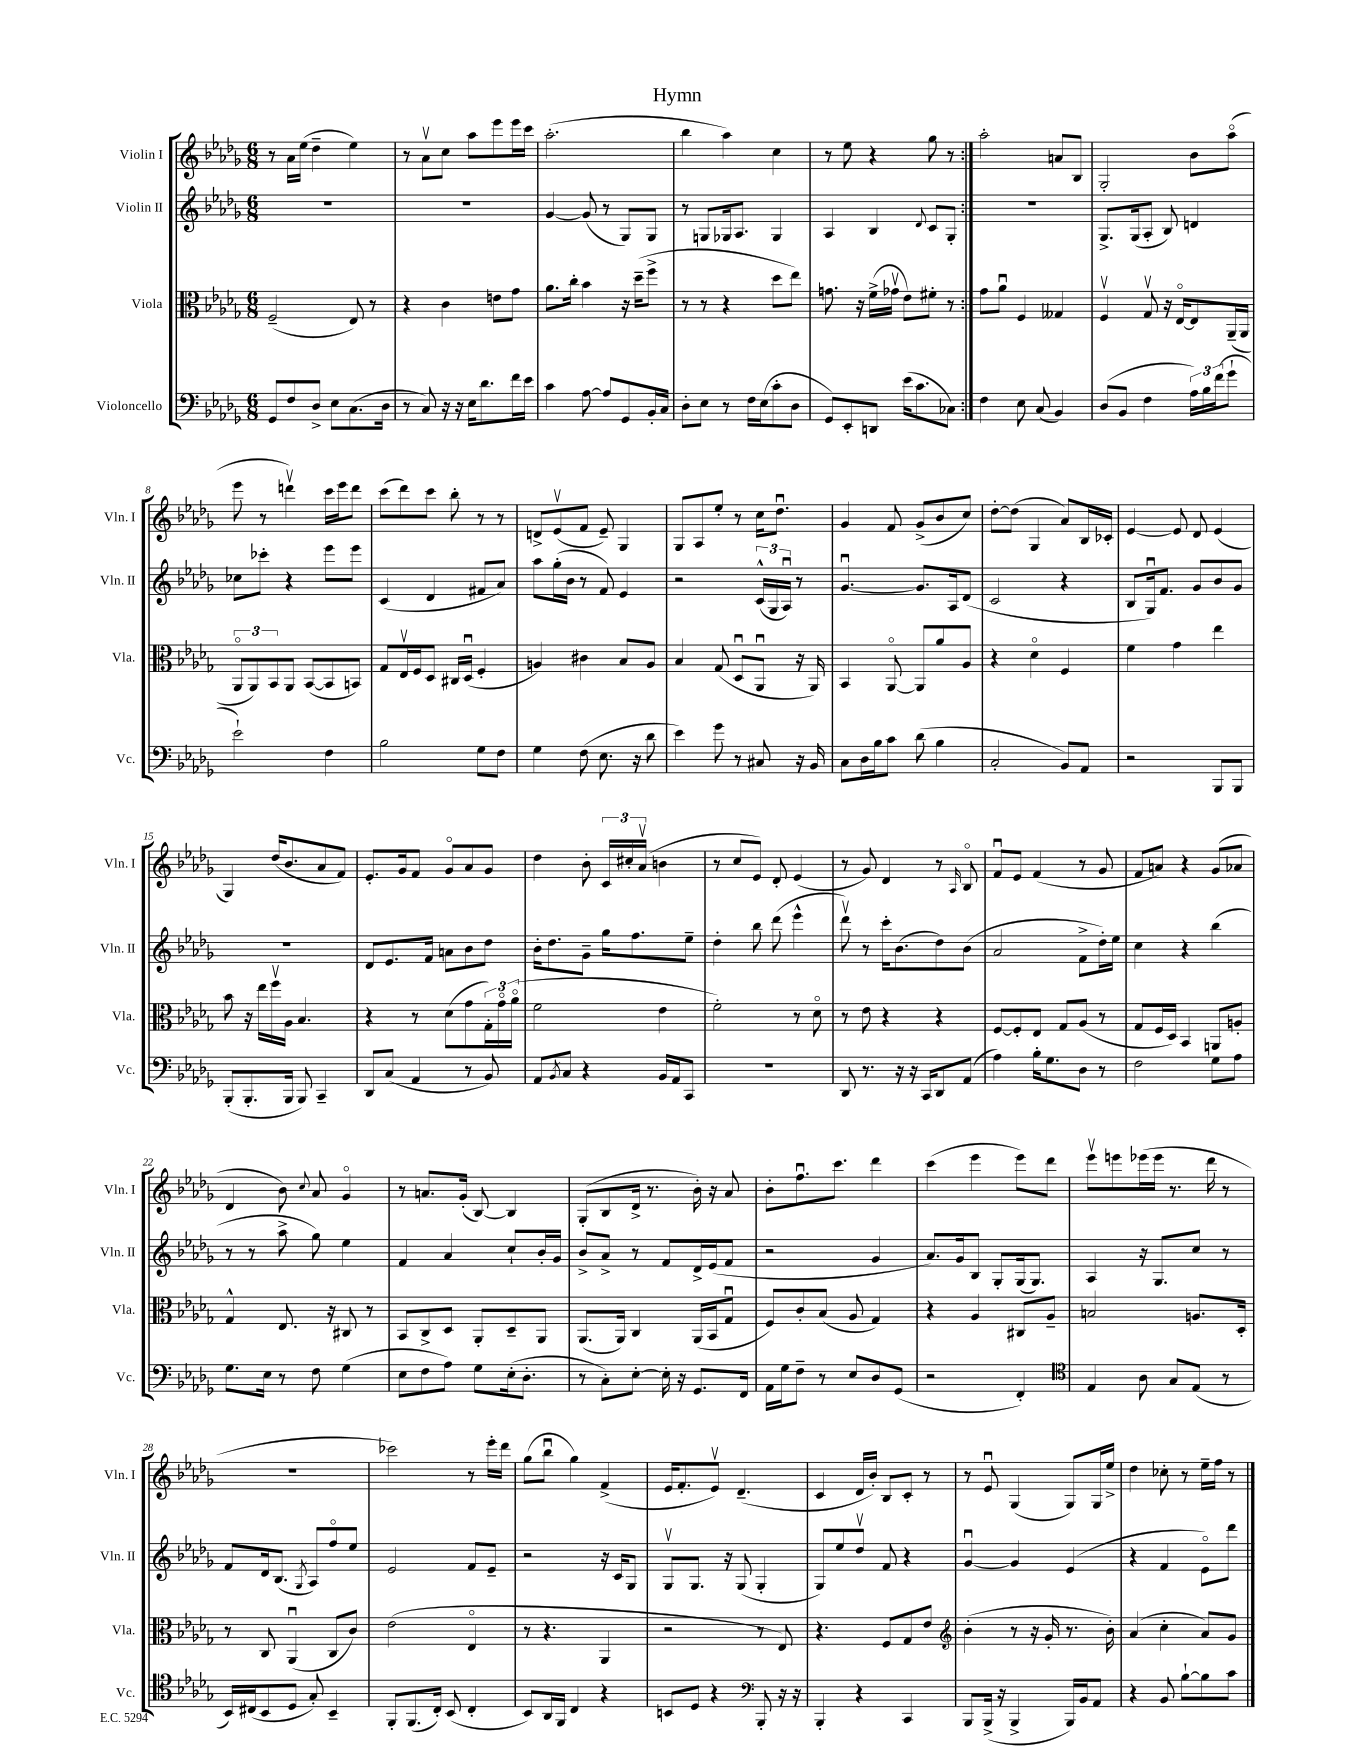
\header { title = "Hymn" }
<<
\new StaffGroup <<
\new Staff = "s0" \with { instrumentName = "Violin I" shortInstrumentName = "Vln. I" } {
    \clef treble \key des \major \numericTimeSignature \time 6/8
    \repeat volta 2 { r8 aes'16 ees''16( des''4-- ees''4) |
    r8 aes'8\upbow c''8 aes''8 ees'''8 ees'''16 c'''16 |
    aes''2.-.( |
    bes''4 aes''4) c''4 |
    r8 ees''8 r4 ges''8 r8 | }
    aes''2-. a'8 bes8 |
    ges2-. bes'8 aes''8\flageolet( |
    ees'''8 r8 d'''4\upbow) c'''16 ees'''16 d'''8 |
    c'''8( des'''8) c'''8 bes''8-. r8 r8 |
    d'8-> ees'8\upbow( f'8 ees'8--) ges4 |
    ges8 aes8 ees''8-. r8 c''16 des''8.\downbow |
    ges'4 f'8 ges'8->( bes'8 c''8) |
    des''8~-. des''8( ges4 aes'8) bes16 ces'16-. |
    ees'4~ ees'8 des'8 ees'4( |
    ges4) des''16( bes'8. aes'8 f'8) |
    ees'8.-. ges'16 f'8 ges'8\flageolet aes'8 ges'8 |
    des''4 bes'8-. \tuplet 3/2 { c'16 cis''16-. aes'16\upbow( } b'4 |
    r8 c''8 ees'8) des'8-. ees'4( |
    r8 ges'8) des'4 r8 \grace { aes16 } bes8\flageolet |
    f'8\downbow ees'8 f'4( r8 ges'8 |
    f'8 a'8) r4 ges'8( aes'8 |
    des'4 bes'8) \appoggiatura { c''8 } aes'8 ges'4\flageolet |
    r8 a'8. ges'16-.( bes8~) bes4 |
    ges8-.( bes8 des'16-> r8. bes'16-.) r16 aes'8 |
    bes'8-. f''8.\downbow c'''8. des'''4 |
    c'''4( ees'''4 ees'''8) des'''8 |
    ees'''8\upbow e'''8 ees'''16( ees'''16 r8. des'''16 r8 |
    R2. |
    ces'''2) r8 ees'''16-. des'''16 |
    ges''8( bes''8\downbow ges''4) f'4->( |
    ees'16 f'8.-. ees'8\upbow) des'4.--( |
    c'4 des'16 bes'16-.) bes8 c'8-. r8 |
    r8 ees'8\downbow ges4( ges8) ges16 ees''16-> |
    des''4 ces''8-. r8 ees''16-- f''16 r8 \bar "|." |
}
\new Staff = "s1" \with { instrumentName = "Violin II" shortInstrumentName = "Vln. II" } {
    \clef treble \key des \major \numericTimeSignature \time 6/8
    \repeat volta 2 { R2. |
    R2. |
    ges'4~ ges'8( r8 ges8) ges8 |
    r8 g8 ges16 aes8. ges4 |
    aes4 bes4 \appoggiatura { des'8 } c'8 ges8-. | }
    R2. |
    ges8.-> ges16( aes8-. bes8) d'4 |
    ces''8 ces'''8-. r4 ees'''8 ees'''8 |
    c'4( des'4 fis'8 aes'8) |
    aes''8 ges''16-.( bes'16 r8 f'8) ees'4 |
    r2 \tuplet 3/2 { c'16-^( ges16 aes16\downbow) } r8 |
    ges'4.~\downbow ges'8. aes16 des'8( |
    c'2 r4 |
    bes8 ges16\downbow) f'8. ges'8 bes'8 ges'8 |
    R2. |
    des'8 ees'8. f'16 a'8 bes'8 des''8 |
    bes'16-. des''8. ges'8-- ges''16 f''8. ees''8-- |
    des''4-. bes''8 des'''8( ees'''4-^ |
    des'''8\upbow) r8 c'''16-. bes'8.( des''8) bes'8( |
    aes'2 f'8-> des''16-.) ees''16 |
    c''4 r4 bes''4( |
    r8 r8 aes''8-> ges''8) ees''4 |
    f'4 aes'4 c''8-! bes'16-. ges'16 |
    bes'8-> aes'8-> r8 f'8 des'16-> ees'16( f'8 |
    r2 ges'4 |
    aes'8.) ges'16 bes8 ges8-. ges16( ges8.) |
    aes4 r16 ges8. c''8 r8 |
    f'8 des'16 bes8.( \acciaccatura { ges8 } aes8) f''8\flageolet ees''8 |
    ees'2 f'8 ees'8-- |
    r2 r16 c'16 ges8 |
    ges8\upbow ges8. r16 ges8( ges4-. |
    ges8) ees''8 des''8\upbow f'8 r4 |
    ges'4~\downbow ges'4 ees'4( |
    r4 f'4 ees'8\flageolet) des'''8 \bar "|." |
}
\new Staff = "s2" \with { instrumentName = "Viola" shortInstrumentName = "Vla." } {
    \clef alto \key des \major \numericTimeSignature \time 6/8
    \repeat volta 2 { f2--( ees8) r8 |
    r4 c'4 e'8 ges'8 |
    aes'8. c''16-. bes'4 r16 des''16--( f''8-> |
    r8 r8 r4 des''8 ees''8) |
    g'8. r16 f'16->( ges'16\upbow ees'8) fis'8-. r8 | }
    ges'8 aes'8\downbow f4 geses4 |
    f4\upbow ges8\upbow r16 ees16~\flageolet ees8 aes,16--( aes,16 |
    \tuplet 3/2 { aes,8\flageolet aes,8) bes,8 } aes,8 bes,8~( bes,8 b,8) |
    ges8 ees16\upbow f16 des8 cis16 des16\downbow( f4-. |
    a4) cis'4 bes8 a8 |
    bes4 ges8( des8\downbow aes,8\downbow r16 aes,16) |
    bes,4 aes,8~\flageolet aes,8 aes'8 aes8 |
    r4 des'4\flageolet f4 |
    f'4 ges'4 ees''4 |
    bes'8 r16 ees''16 f''16\upbow aes16 bes4. |
    r4 r8 des'8( ges'8 \tuplet 3/2 { ges16-.) ges'16\flageolet aes'16\flageolet( } |
    f'2 ees'4 |
    f'2-.) r8 des'8\flageolet |
    r8 ees'8 r4 r4 |
    f8~ f8-. ees8 ges8 aes8( r8 |
    ges8 f16 des16) bes,4 a,8 a8-. |
    ges4-^ ees8. r16 cis8 r8 |
    bes,8 c8-> des8 aes,8-. des8-- aes,8 |
    aes,8.( aes,16) c4 aes,16( bes,16 ges8\downbow |
    f8) c'8-. bes8( aes8 ges4) |
    r4 aes4 cis8 aes8-- |
    b2 a8. des16-. |
    r8 c8 aes,4\downbow( c8 c'8) |
    ees'2( ees4\flageolet |
    r8 r4. aes,4 |
    r2 r8 ees8) |
    r4. f8 ges8 ees'8 |
    \clef treble bes'4-.( r8 r16 ges'16-. r8. bes'16-.) |
    aes'4( c''4-. aes'8) ges'8 \bar "|." |
}
\new Staff = "s3" \with { instrumentName = "Violoncello" shortInstrumentName = "Vc." } {
    \clef bass \key des \major \numericTimeSignature \time 6/8
    \repeat volta 2 { ges,8 f8 des8-> ees8 c8.( des16 |
    r8 c8) r16 r16 ees16 des'8. f'16 ees'16 |
    c'4 aes8~ aes8 ges,8 bes,16-. c16 |
    des8-. ees8 r8 f16 ees16( c'8-. des8 |
    ges,8) ees,8-. d,8 ees'16( c'8. ces8) | }
    f4 ees8 c8( bes,4) |
    des8( bes,8 f4 \tuplet 3/2 { aes16) bes16 f'16( } ges'8-! |
    ees'2-!) f4 |
    bes2 ges8 f8 |
    ges4 f8( ees8. r16 des'8 |
    ees'4) ges'8 r8 cis8 r16 bes,16 |
    c8 des16 bes16 c'8 des'8( bes4 |
    c2-. bes,8) aes,8 |
    r2 bes,,8 bes,,8 |
    bes,,8-.( bes,,8.-. bes,,16 bes,,8) c,4-- |
    des,8 c8( aes,4 r8 bes,8) |
    aes,8 \acciaccatura { bes,8 } c8 r4 bes,16 aes,16 c,8 |
    r2. |
    des,8 r8. r16 r16 c,16 des,8 aes,8( |
    aes4) bes16-. ges8. des8 r8 |
    f2 ges8 aes8 |
    ges8. ees16 r8 f8 ges4( |
    ees8 f8 aes8) ges8 ees16-.( des8.-. |
    r8 c8-.) ees8~-. ees16-. r16 ges,8. f,16 |
    aes,16 ges16 f8-- r8 ees8 des8 ges,8( |
    r2 f,4-.) |
    \clef tenor ees4 aes8 ges8 ees8( r8 |
    bes,16) cis16( bes,8 des8 ges8-.) bes,4-- |
    f,8-. f,8.( c16-.) bes,8( c4-. |
    bes,8) aes,16 f,16 c4 r4 |
    b,8 des8 r4 \clef bass bes,,8-. r16 r16 |
    bes,,4-. r4 c,4 |
    bes,,8 bes,,16->( r16 bes,,4-> bes,,16) bes,16 aes,8 |
    r4 bes,8 bes8~-! bes8 c'8 \bar "|." |
}
>>
>>
